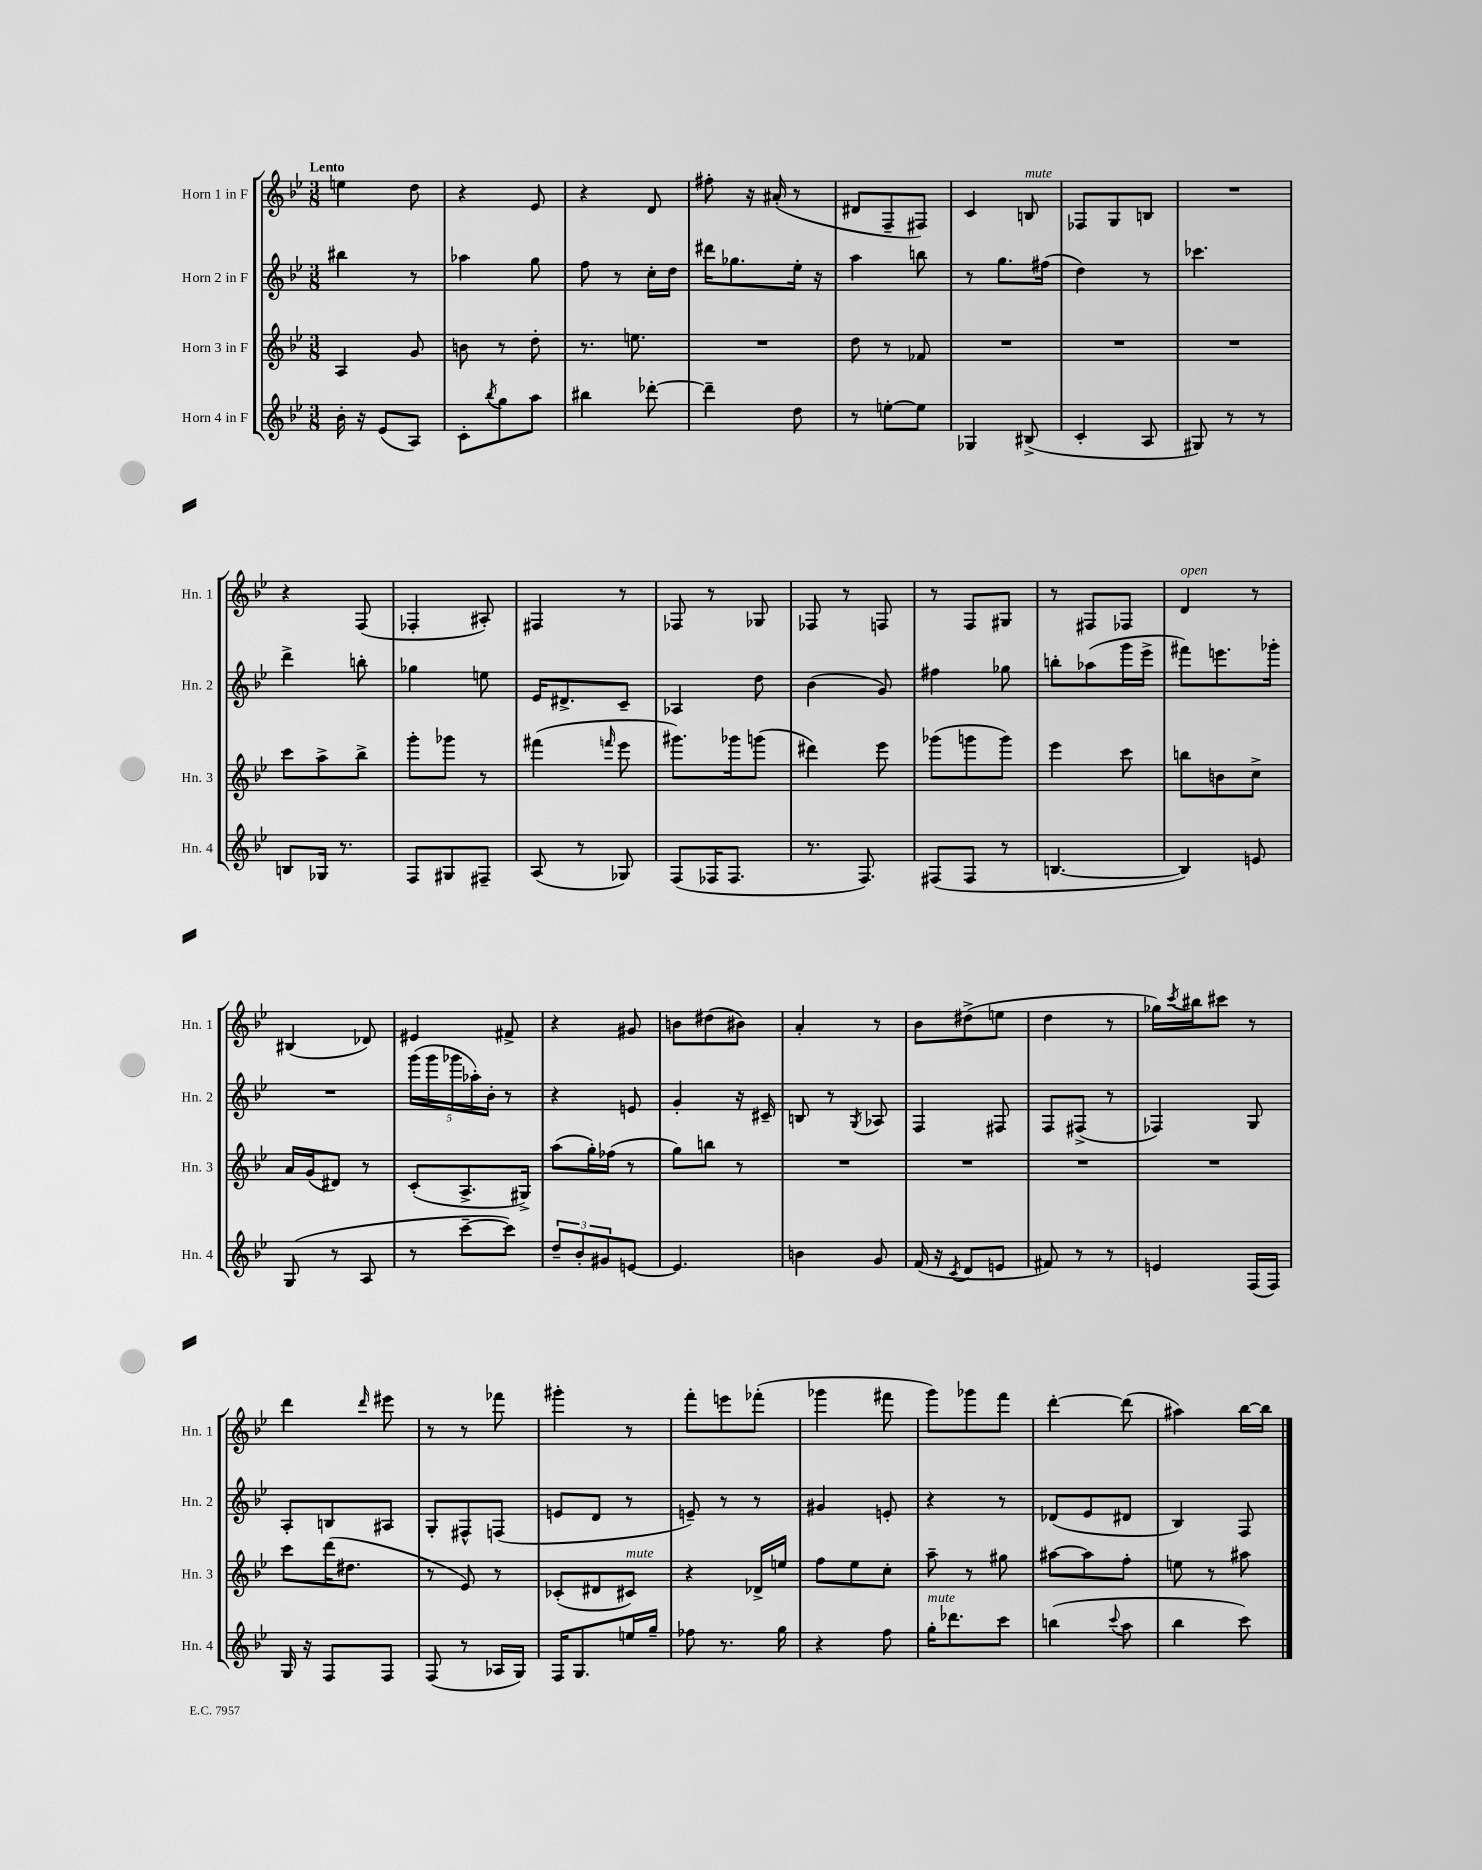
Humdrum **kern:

**kern	**kern	**kern	**kern
*part4	*part3	*part2	*part1
*staff4	*staff3	*staff2	*staff1
*I"Horn 4 in F	*I"Horn 3 in F	*I"Horn 2 in F	*I"Horn 1 in F
*I'Hn. 4	*I'Hn. 3	*I'Hn. 2	*I'Hn. 1
*clefG2	*clefG2	*clefG2	*clefG2
*k[b-e-]	*k[b-e-]	*k[b-e-]	*k[b-e-]
*M3/8	*M3/8	*M3/8	*M3/8
=1	=1	=1	=1
!	!	!	!LO:TX:a:B:t=Lento
16b-'\	4A/	4bb#X\	4een\
16r	.	.	.
(8e-/L	.	.	.
8A/J)	8g/	8r	8dd\
=2	=2	=2	=2
8c'\L	8bn\	4aa-X\	4r
8qbb-/	.	.	.
8gg\	8r	.	.
8aa\J	8dd'\	8gg\	8e-/
=3	=3	=3	=3
4bb#X\	8.r	8ff\	4r
.	.	8r	.
.	8.een\	.	.
[8ddd-X'\	.	16cc'\LL	8d/
.	.	16dd\JJ	.
=4	=4	=4	=4
4ddd-~\]	4.r	16ddd#X\KL	8ff#X'\
.	.	8.gg-X\	.
.	.	.	16r
.	.	.	(16a#X'/
8dd\	.	16ee-'\Jk	8r
.	.	16r	.
=5	=5	=5	=5
8r	8dd\	4aa\	8d#X/L
[8een'\L	8r	.	8F~/
8ee\J]	8f-X/	8bbn\	8F#X/J)
=6	=6	=6	=6
4G-X/	4.r	8r	4c/
.	.	8.gg\L	.
!	!	!	!LO:TX:a:i:t=mute
(8B#X^/	.	.	8Bn/
.	.	(16ff#X\Jk	.
=7	=7	=7	=7
4c'/	4.r	4dd\)	8F-X/L
.	.	.	8G/
8A/	.	8r	8Bn/J
=8	=8	=8	=8
8G#X/)	4.r	4.ccc-X\	4.r
8r	.	.	.
8r	.	.	.
!!LO:LB:g=z
=9	=9	=9	=9
8Bn/L	8ccc\L	4ddd^\	4r
16G-X/Jk	8aa^\	.	.
8.r	.	.	.
.	8bb-^\J	8bbn'\	(8F/
=10	=10	=10	=10
8F/L	8ggg'\L	4gg-X\	4F-X'/
8G#X/	8ggg-X\J	.	.
8F#X~/J	8r	8een\	8A#X'/)
=11	=11	=11	=11
(8A/	(4fff#X\	16e-/KL	4F#X/
.	.	8.d#X^/	.
8r	.	.	.
.	16qqfffn/	.	.
8G-X/)	8eee-\	8c~/J	8r
=12	=12	=12	=12
(8F/L	8.ggg#X\L)	4A-X/	8F-X/
16F-X/K	.	.	8r
8.F-/J	16ggg-X\k	.	.
.	(8gggn\J	8dd\	8G-X/
=13	=13	=13	=13
8.r	4ddd#X\)	(4b-\	8F-X/
.	.	.	8r
8.F/)	.	.	.
.	8eee-\	8g/)	8Fn/
=14	=14	=14	=14
(8F#X/L	(8ggg-X\L	4ff#X\	8r
8F#/J	8gggn\	.	8F/L
8r	8ggg\J)	8gg-X\	8G#X/J
=15	=15	=15	=15
[4.Bn/	4eee-\	8bbn'\L	8r
.	.	(8aa-X\	8F#X/L
.	8ccc\	16ggg\L	8F-X/J
.	.	16eee-^\JJ	.
=16	=16	=16	=16
!	!	!	!LO:TX:a:i:t=open
4B/])	8bbn\L	8fff#X\L)	4d/
.	8bn\	8.eeen\	.
8en/	8cc^\J	.	8r
.	.	16ggg-X'\Jk	.
!!LO:LB:g=z
=17	=17	=17	=17
(8G/	16a/LL	4.r	(4B#X/
.	(16g/J	.	.
8r	8d#X/J)	.	.
8A/	8r	.	8d-X/)
=18	=18	=18	=18
8r	(8c'/L	(20ggg\LL	4e#X/
.	.	20ggg\	.
.	.	20ggg-X\	.
[8ccc~\L	8.A^/	.	.
.	.	20aa-X'\)	.
.	.	20b-'\JJ	.
8ccc\J])	.	8r	8f#X^/
.	16G#X^/Jk)	.	.
=19	=19	=19	=19
12dd~/L	(8aa\L	4r	4r
12b-'/	.	.	.
.	16gg'\L)	.	.
12g#X/	.	.	.
.	(16ff-X\JJ	.	.
[8en/J	8r	8en/	8g#X/
=20	=20	=20	=20
4.e/]	8gg\L)	4g'/	8bn\L
.	8bbn\J	.	(8dd#X\
.	8r	16r	8b#X\J)
.	.	16c#X~/	.
=21	=21	=21	=21
4bn\	4.r	8Bn/	4a'/
.	.	8r	.
.	.	8qG/	.
8g/	.	8A-X/	8r
=22	=22	=22	=22
(16f/	4.r	4F/	8b-\L
16r	.	.	.
8qc/	.	.	.
8d/L	.	.	(8dd#X^\
8en/J	.	8F#X/	8een\J
=23	=23	=23	=23
8f#X/)	4.r	8F/L	4dd\
8r	.	(8F#X^/J	.
8r	.	8r	8r
=24	=24	=24	=24
4en/	4.r	4F-X/)	16gg-X\LL)
.	.	.	8qccc/
.	.	.	16bb#X\J
.	.	.	8ccc#X\J
(16F/LL	.	8G/	8r
16F/JJ)	.	.	.
!!LO:LB:g=z
=25	=25	=25	=25
16G/	8ccc\L	8A'/L	4ddd\
16r	.	.	.
8F/L	(16ddd\K	8Bn/	.
.	8.dd#X\J	.	.
.	.	.	16qqddd/
8F/J	.	8A#X/J	8eee#X\
=26	=26	=26	=26
(8F/	8r	8G'/L	8r
8r	8e-/)	8F#X^^/	8r
16A-X/LL	8r	(8Fn/J	8fff-X\
16G/JJ)	.	.	.
=27	=27	=27	=27
16F/KL	(8c-X'/L	8en/L	4ggg#X'\
8.G/	.	.	.
.	8d#X/	8d/J	.
!	!LO:TX:a:i:t=mute	!	!
16een/L	8c#X/J)	8r	8r
16gg~/JJ	.	.	.
=28	=28	=28	=28
8ff-X\	4r	8en~/)	8fff'\L
8.r	.	8r	8eeen\
.	16d-X^/LL	8r	(8fff-X'\J
16gg\	16een/JJ	.	.
=29	=29	=29	=29
4r	8ff\L	4g#X/	4ggg-X\
.	8ee-\	.	.
8ff\	8cc'\J	8en'/	8fff#X\
=30	=30	=30	=30
!LO:TX:a:i:t=mute	!	!	!
16gg'\KL	8aa~\	4r	8ggg\L)
8.ddd-X\	.	.	.
.	8r	.	8ggg-X\
8ccc\J	8gg#X\	8r	8fff\J
=31	=31	=31	=31
(4bbn\	[8aa#X\L	(8d-X/L	[4ddd'\
.	8aa#\]	8e-/	.
8qqccc/	.	.	.
8aa\	8ff'\J	8d#X/J	(8ddd\]
=32	=32	=32	=32
4bb-\	8een\	4B-/)	4aa#X\)
.	8r	.	.
8ccc\)	8aa#X\	8F/	[16bb-\LL
.	.	.	16bb-\JJ]
==	==	==	==
*-	*-	*-	*-
